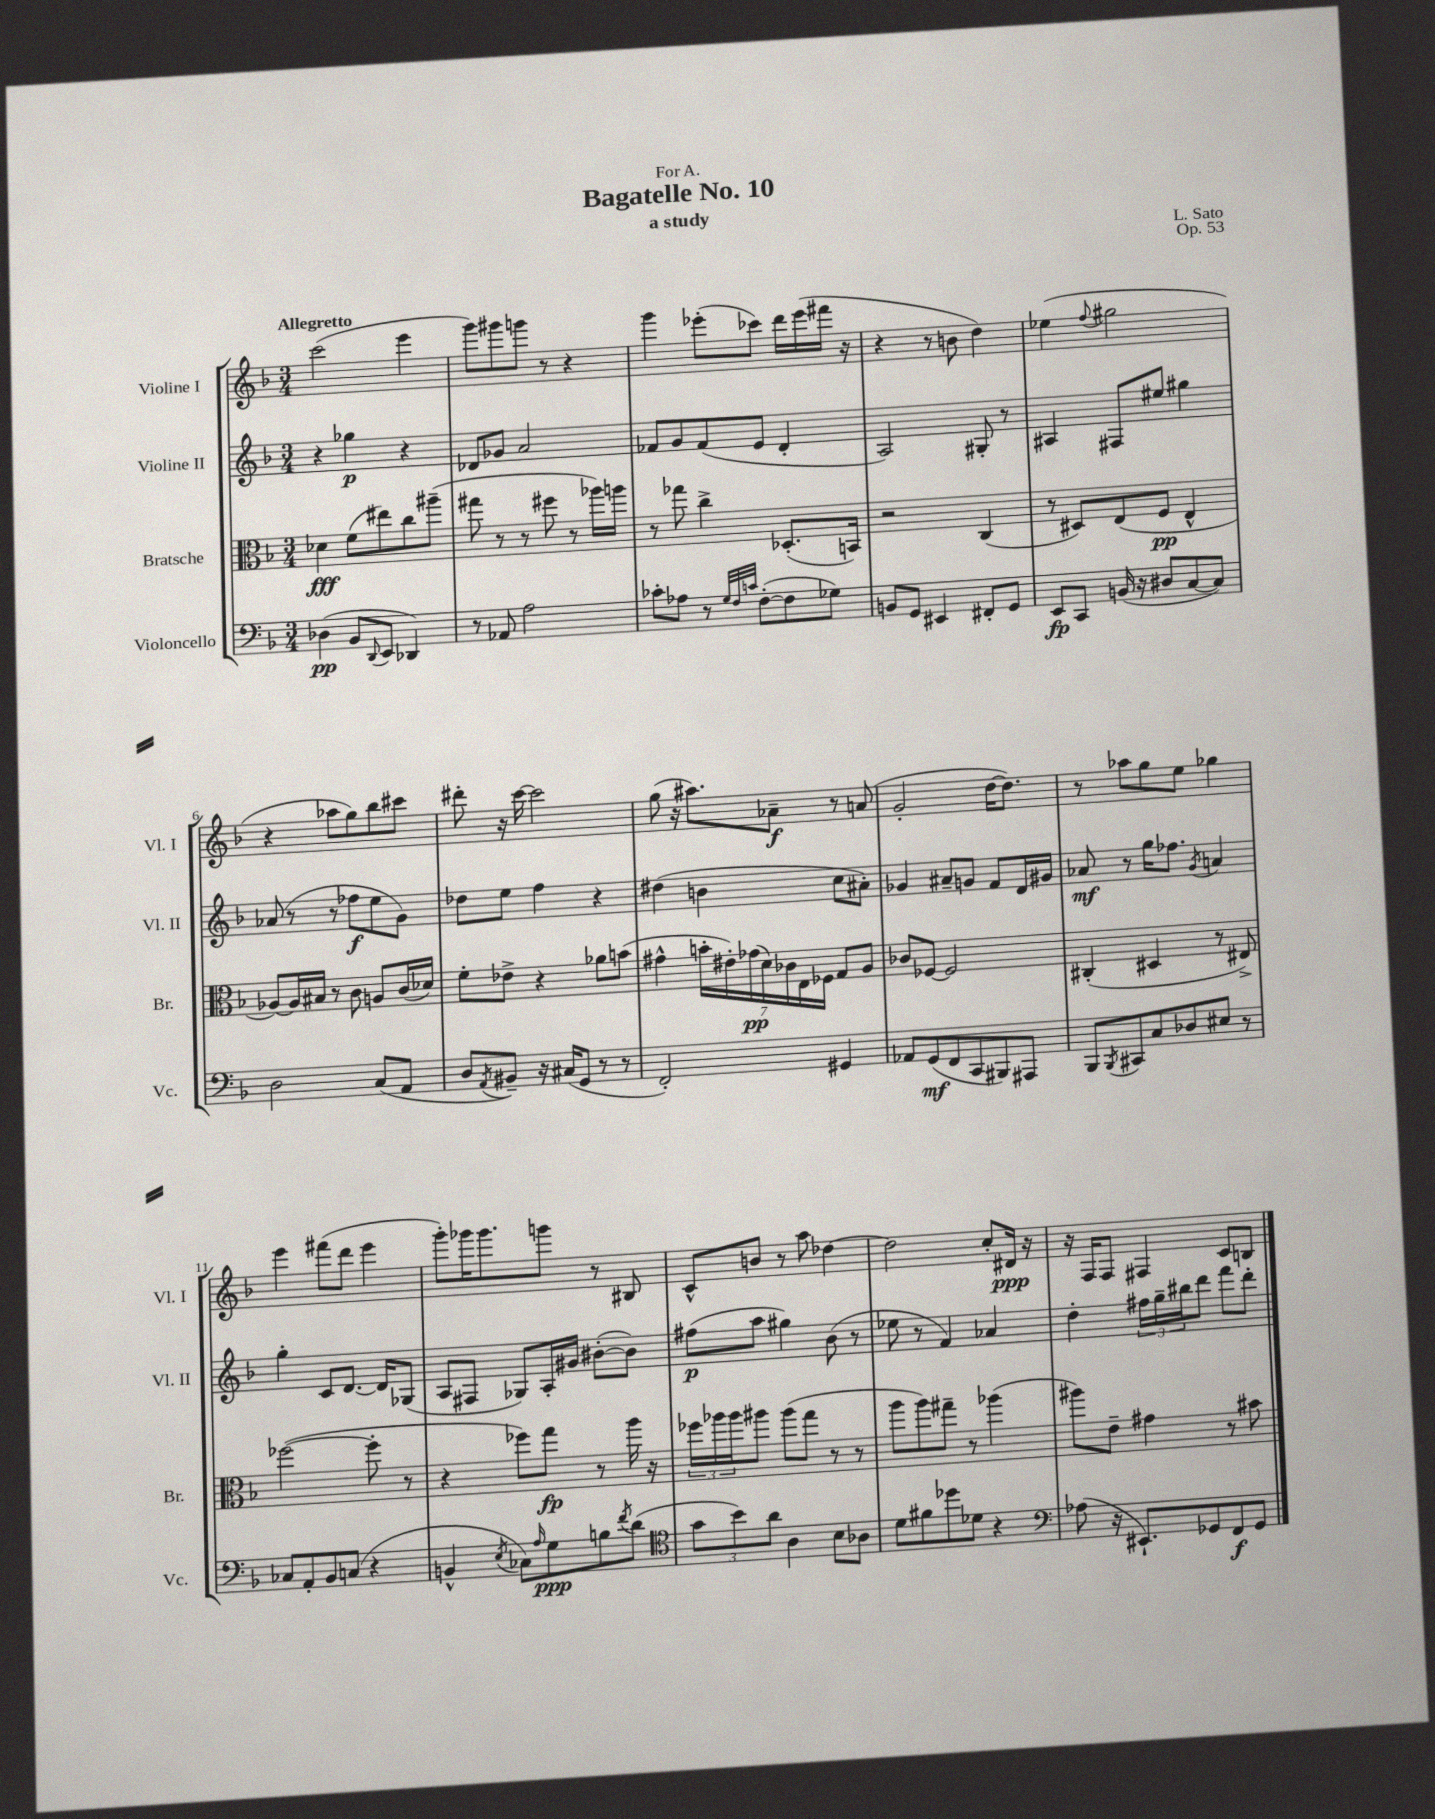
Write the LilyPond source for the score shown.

\header { title = "Bagatelle No. 10" composer = "L. Sato" subtitle = "a study" dedication = "For A." opus = "Op. 53" }
<<
\new StaffGroup <<
\new Staff = "s0" \with { instrumentName = "Violine I" shortInstrumentName = "Vl. I" } {
    \clef treble \key f \major \numericTimeSignature \time 3/4 \tempo "Allegretto"
    c'''2( e'''4 |
    g'''8) gis'''8 g'''8 r8 r4 |
    g'''4 ees'''8-.( ces'''8) d'''16 ees'''16( fis'''16 r16 |
    r4 r8 b'8 d''4) |
    ees''4( \appoggiatura { f''8 } gis''2 |
    r4 aes''8 g''8) bes''8 cis'''8 |
    dis'''8-. r16 c'''16~ c'''2 |
    g''8( r16 ais''8.) aes'8--\f r8 a'8( |
    g'2-. d''16~ d''8.) |
    r8 aes''8 g''8 e''8 ges''4 |
    e'''4 fis'''8( d'''8 e'''4 |
    g'''8-.) ges'''16 ges'''8. g'''8 r8 bis8 |
    c'8-^ b'8 r8 a''8 des''4~ |
    des''2 c''8-. dis'16\ppp r16 |
    r16 f16 f8 fis4 c'8 b8 \bar "|." |
}
\new Staff = "s1" \with { instrumentName = "Violine II" shortInstrumentName = "Vl. II" } {
    \clef treble \key f \major \numericTimeSignature \time 3/4
    r4 ges''4\p r4 |
    des'8 ges'8 a'2 |
    fes'8 g'8 fes'8( e'8 d'4-. |
    a2) gis8-. r8 |
    ais4 fis8 eis''8 gis''4 |
    aes'8( r8 r8 fes''8\f e''8 g'8) |
    des''8 e''8 f''4 r4 |
    dis''4( b'4 c''8 ais'8-.) |
    ges'4 ais'8-- g'8 f'8 d'16 gis'16 |
    aes'8\mf r8 g''16 fes''8. \acciaccatura { g'8 } a'4 |
    g''4-. c'8 d'8.~ d'16 ges8( |
    a8 fis8 ges8) a16-. gis'16 bis'8~-.( bis'8) |
    fis''8\p( a''8 gis''4) bes'8( r8 |
    ees''8 r8 f'4) aes'4 |
    d''4-. \tuplet 3/2 { fis''16 g''16-- bis''16 } d'''8 f'''8 d'''8-. \bar "|." |
}
\new Staff = "s2" \with { instrumentName = "Bratsche" shortInstrumentName = "Br." } {
    \clef alto \key f \major \numericTimeSignature \time 3/4
    des'4\fff f'8( eis''8) c''8 ais''8--( |
    gis''8 r8 r8 fis''8 r8 aes''16) a''16 |
    r8 ges''8 c''4-> des8.-.( b,16) |
    r2 c4( |
    r8 dis8) e8( f8\pp e4-^ |
    aes8~) aes16 bis16 r8 c'8 a8 c'16( des'16) |
    f'8-. ees'8-> r4 aes'8 b'8( |
    gis'4-^ \tuplet 7/4 { b'16-. eis'16-.) ges'16\pp( d'16) ces'16 e16 fes16 } g8 a8 |
    ces'8 fes8~ fes2 |
    cis4-.( dis4 r8 eis8->) |
    fes''2~( fes''8-. r8 |
    r4 fes''8) g''8\fp r8 a''16 r16 |
    \tuplet 3/2 { fes''16 aes''16 aes''16 } ais''8 ais''8( g''8 r8 r8 |
    a''8 a''8) gis''8-- r8 aes''4( |
    ais''8) e'8-- gis'4 r8 bis'8 \bar "|." |
}
\new Staff = "s3" \with { instrumentName = "Violoncello" shortInstrumentName = "Vc." } {
    \clef bass \key f \major \numericTimeSignature \time 3/4
    des4\pp( bes,8 \appoggiatura { d,8 } e,8 des,4) |
    r8 aes,8 a2 |
    ces'8-. aes8 r8 \grace { g32 f32 c'32 } f8~-.( f8 ges8) |
    b,8 g,8 eis,4 fis,8-. g,8 |
    e,8\fp c,8 b,16( r16 dis8 c8~ c8) |
    d2 c8( a,8 |
    d8 \acciaccatura { a,8 } bis,8--) r16 cis16( g,8 r8 r8 |
    f,2-.) gis,4 |
    aes,8 g,8\mf( f,8 c,8 bis,,8) ais,,8 |
    bes,,8 \acciaccatura { bes,,8 } cis,8 c8 des8 eis8 r8 |
    ces8 a,8-. bes,8 c8( r4 |
    b,4-^ \acciaccatura { e8 } ces8) \grace { a16 } g8\ppp b8 \acciaccatura { f'8 } d'8( |
    \clef tenor \tuplet 3/2 { g'8 bes'8) a'8 } a4 bes8 aes8 |
    d'8 fis'8 des''8 des'8 r4 |
    \clef bass aes8( r16 eis,8.-!) ges,8 f,8\f ges,8 \bar "|." |
}
>>
>>
